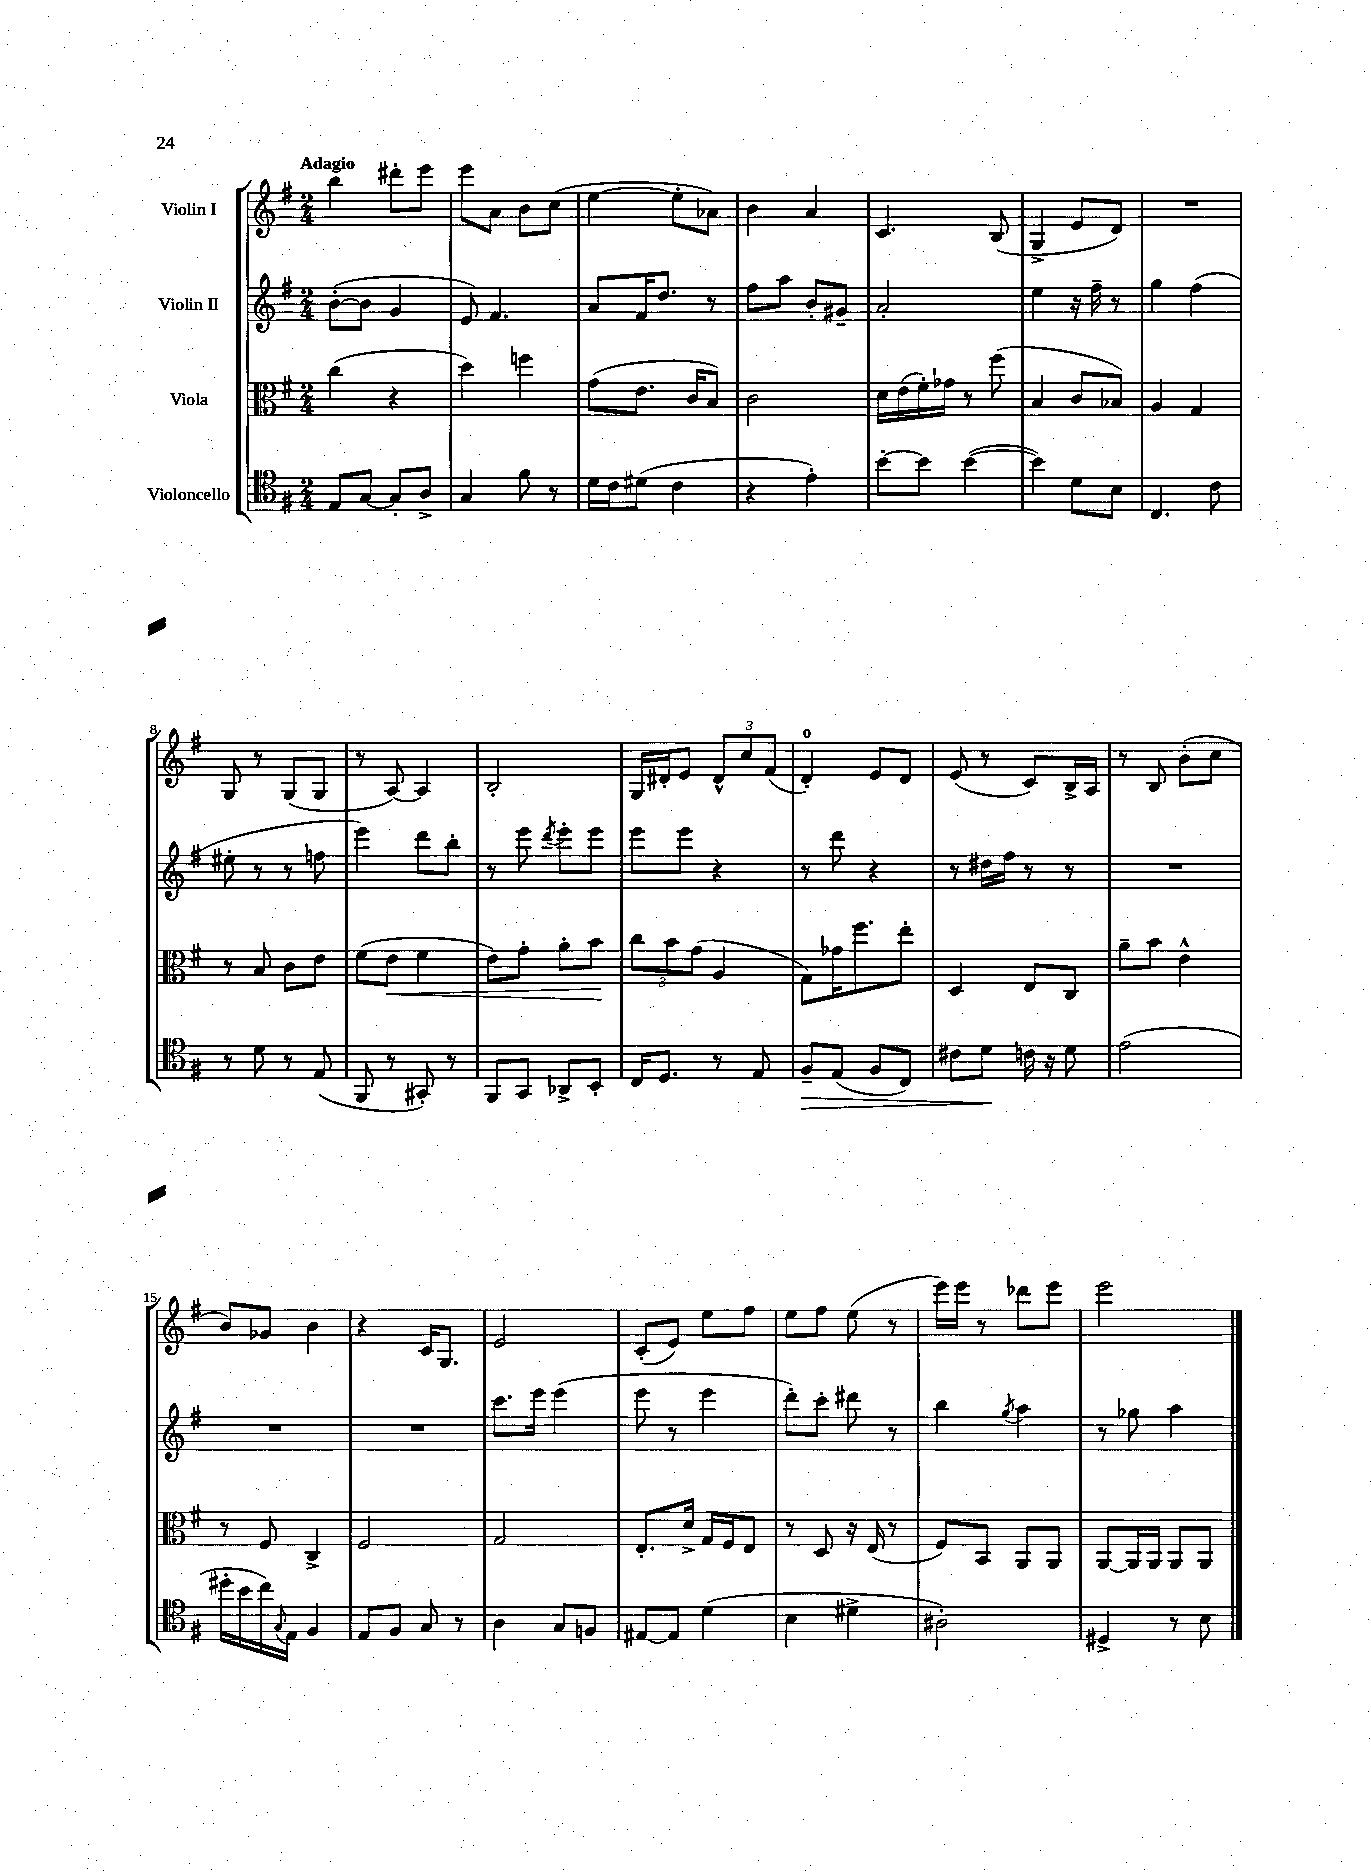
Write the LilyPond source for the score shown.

<<
\new StaffGroup <<
\new Staff = "s0" \with { instrumentName = "Violin I" } {
    \clef treble \key g \major \numericTimeSignature \time 2/4 \tempo "Adagio"
    b''4 dis'''8-. e'''8 |
    e'''8 a'8 b'8 c''8( |
    e''4~ e''8-. aes'8) |
    b'4 a'4 |
    c'4. b8( |
    g4-> e'8 d'8) |
    R2 |
    g8 r8 g8( g8 |
    r8 a8~) a4 |
    b2-. |
    g16 dis'16-. e'8 \tuplet 3/2 { dis'8-^ c''8 fis'8( } |
    d'4-0-.) e'8 d'8 |
    e'8( r8 c'8) b16-> a16 |
    r8 b8 b'8-.( c''8 |
    b'8) ges'8 b'4 |
    r4 c'16 g8. |
    e'2 |
    c'8-.( e'8) e''8 fis''8 |
    e''8 fis''8 e''8( r8 |
    e'''16) e'''16 r8 des'''8 e'''8 |
    e'''2 \bar "|." |
}
\new Staff = "s1" \with { instrumentName = "Violin II" } {
    \clef treble \key g \major \numericTimeSignature \time 2/4
    b'8~-.( b'8 g'4 |
    e'8) fis'4. |
    a'8 fis'16 d''8. r8 |
    fis''8 a''8 b'8-. gis'8-- |
    a'2-. |
    e''4 r16 fis''16-- r8 |
    g''4 fis''4( |
    eis''8-. r8 r8 f''8 |
    e'''4) d'''8 b''8-. |
    r8 e'''8 \acciaccatura { d'''8 } e'''8-. e'''8 |
    e'''8 e'''8 r4 |
    r8 d'''8 r4 |
    r8 dis''16 fis''16 r8 r8 |
    R2 |
    R2 |
    R2 |
    c'''8. e'''16 e'''4( |
    e'''8 r8 e'''4 |
    d'''8-.) c'''8-. dis'''8 r8 |
    b''4 \acciaccatura { g''8 } a''4 |
    r8 ges''8 a''4 \bar "|." |
}
\new Staff = "s2" \with { instrumentName = "Viola" } {
    \clef alto \key g \major \numericTimeSignature \time 2/4
    c''4( r4 |
    d''4) f''4 |
    g'8( e'8. c'16 b8) |
    c'2 |
    d'16 e'16( fis'16-.) ges'16 r8 fis''8( |
    b4 c'8 bes8) |
    a4 g4 |
    r8 b8 c'8 e'8 |
    fis'8( e'8\< fis'4 |
    e'8) g'8-. a'8-. b'8\! |
    \tuplet 3/2 { c''8 b'8 g'8( } a4 |
    g8) ges'16 fis''8. e''8-. |
    d4 e8 c8 |
    a'8-- b'8 e'4-^ |
    r8 fis8 c4-> |
    fis2 |
    g2 |
    e8.-. d'16-> g16 fis16 e8 |
    r8 d8 r16 e16( r8 |
    fis8) b,8 a,8 a,8 |
    a,8~ a,16 a,16 a,8 a,8 \bar "|." |
}
\new Staff = "s3" \with { instrumentName = "Violoncello" } {
    \clef tenor \key g \major \numericTimeSignature \time 2/4
    e8 g8~ g8-. a8-> |
    g4 fis'8 r8 |
    d'16 c'16 dis'8( c'4 |
    r4 e'4-.) |
    b'8~-. b'8 b'4~( |
    b'4) d'8 b8 |
    c4. c'8 |
    r8 d'8 r8 e8( |
    fis,8 r8 gis,8-.) r8 |
    fis,8 g,8 aes,8-> b,8-. |
    c16 d8. r8 e8 |
    fis8--\> e8( fis8 c8) |
    cis'8 d'8\! c'16 r16 d'8 |
    e'2( |
    dis''16-. b'16 c''16) \appoggiatura { g8 } e16 fis4 |
    e8 fis8 g8 r8 |
    a4 g8 f8 |
    eis8~ eis8 d'4( |
    b4 dis'4-> |
    ais2-.) |
    dis4-> r8 b8 \bar "|." |
}
>>
>>
